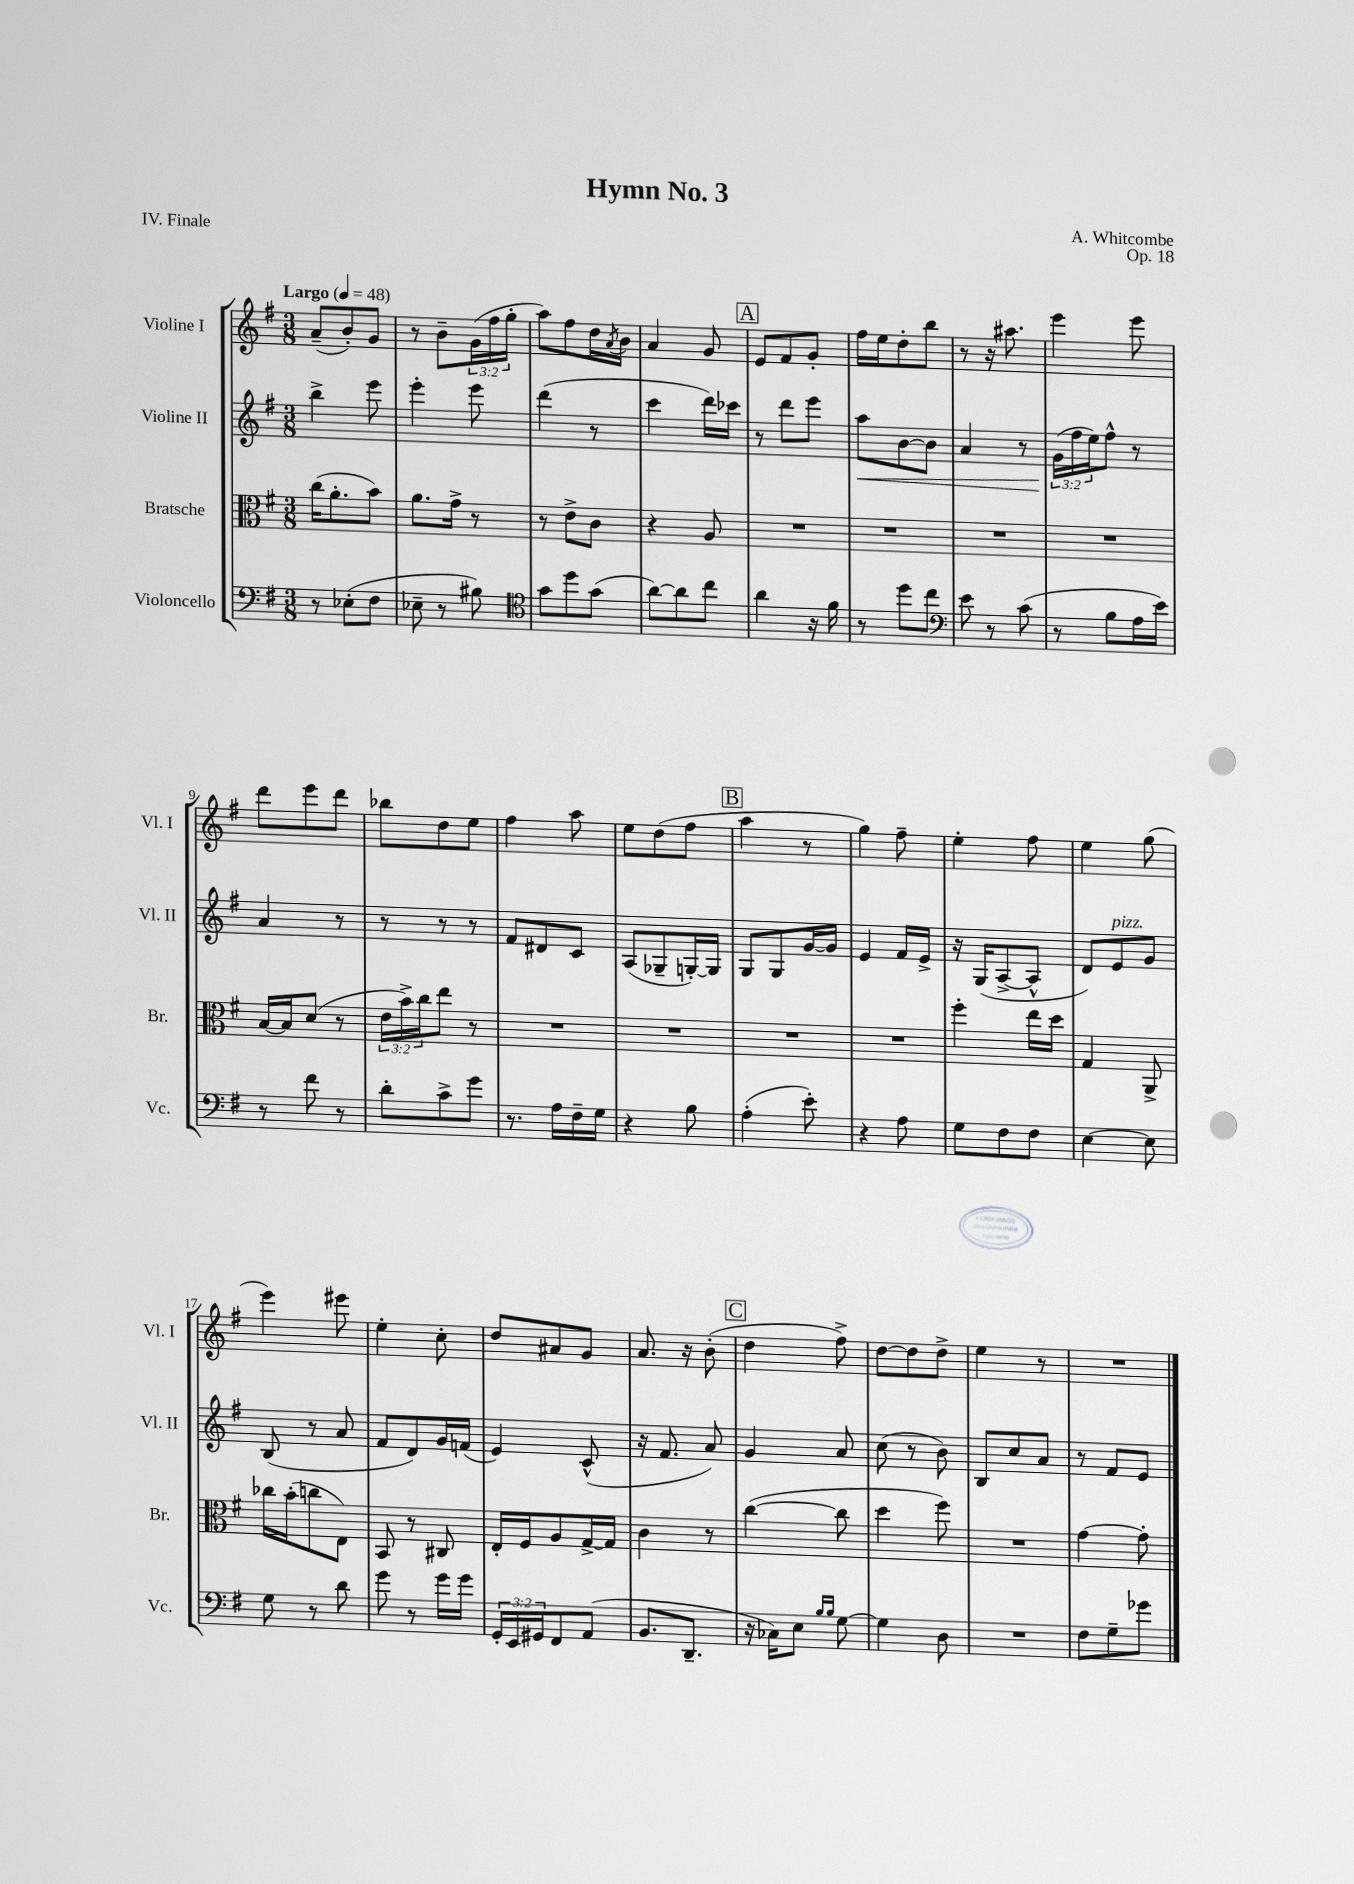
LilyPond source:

\header { title = "Hymn No. 3" composer = "A. Whitcombe" opus = "Op. 18" piece = "IV. Finale" }
<<
\new StaffGroup <<
\new Staff = "s0" \with { instrumentName = "Violine I" shortInstrumentName = "Vl. I" } {
    \clef treble \key g \major \numericTimeSignature \time 3/8 \override Staff.TupletNumber.text = #tuplet-number::calc-fraction-text \tempo "Largo" 4 = 48
    a'8--( b'8-.) g'8 |
    r8 b'8-- \tuplet 3/2 { g'16( fis''16 g''16-. } |
    a''8) fis''8 d''16 \acciaccatura { a'8 } b'16 |
    a'4 g'8 |
    \mark \markup { \box "A" } e'8 fis'8 g'8-. |
    fis''16 e''16 d''8-. b''8 |
    r8 r16 ais''8. |
    e'''4 e'''8 |
    d'''8 e'''8 d'''8 |
    bes''8 d''8 e''8 |
    fis''4 a''8 |
    e''8 d''8( fis''8 |
    \mark \markup { \box "B" } a''4 r8 |
    g''4) fis''8-- |
    e''4-. fis''8 |
    e''4 g''8( |
    e'''4) eis'''8 |
    e''4-. c''8-. |
    d''8 ais'8 g'8 |
    a'8. r16 b'8-.( |
    \mark \markup { \box "C" } d''4 fis''8->) |
    d''8~ d''8 d''8-> |
    e''4 r8 |
    R4. \bar "|." |
}
\new Staff = "s1" \with { instrumentName = "Violine II" shortInstrumentName = "Vl. II" } {
    \clef treble \key g \major \numericTimeSignature \time 3/8 \override Staff.TupletNumber.text = #tuplet-number::calc-fraction-text
    b''4-> e'''8 |
    e'''4-. e'''8 |
    d'''4( r8 |
    c'''4 d'''16) ces'''16 |
    \mark \markup { \box "A" } r8 d'''8 e'''8 |
    a''8\< b'8~ b'8 |
    a'4 r8 |
    \tuplet 3/2 { g'16\!( fis''16 e''16) } fis''8-^ r8 |
    a'4 r8 |
    r8 r8 r8 |
    fis'8 dis'8 c'8 |
    a8( ges8-- g16~-.) g16 |
    \mark \markup { \box "B" } g8 g8 g'16~ g'16 |
    e'4 fis'16 e'16-> |
    r16 g16( a8~-> a8-^ |
    d'8) e'8^\markup { \italic "pizz." } g'8 |
    b8( r8 a'8 |
    fis'8 d'8) g'16 f'16( |
    e'4) c'8-^( |
    r16 fis'8. a'8) |
    \mark \markup { \box "C" } g'4 a'8 |
    c''8( r8 b'8) |
    b8 c''8 a'8 |
    r8 fis'8 e'8 \bar "|." |
}
\new Staff = "s2" \with { instrumentName = "Bratsche" shortInstrumentName = "Br." } {
    \clef alto \key g \major \numericTimeSignature \time 3/8 \override Staff.TupletNumber.text = #tuplet-number::calc-fraction-text
    c''16( a'8.-. b'8) |
    a'8. g'16-> r8 |
    r8 e'8-> c'8 |
    r4 a8 |
    \mark \markup { \box "A" } R4. |
    R4. |
    R4. |
    R4. |
    b16~ b16 d'8( r8 |
    \tuplet 3/2 { e'16 b'16->) c''16 } e''8 r8 |
    R4. |
    R4. |
    \mark \markup { \box "B" } R4. |
    R4. |
    fis''4-. e''16 d''16 |
    g4 a,8-> |
    ces''16 b'16-.( c''8 e8) |
    b,8 r8 cis8 |
    e16-. fis16 a8 g16~-> g16 |
    c'4 r8 |
    \mark \markup { \box "C" } c''4~( c''8 |
    d''4 fis''8) |
    R4. |
    g'4~ g'8-. \bar "|." |
}
\new Staff = "s3" \with { instrumentName = "Violoncello" shortInstrumentName = "Vc." } {
    \clef bass \key g \major \numericTimeSignature \time 3/8 \override Staff.TupletNumber.text = #tuplet-number::calc-fraction-text
    r8 ees8-.( fis8 |
    ees8-- r8 bis8) |
    \clef tenor g'8 d''8 g'8( |
    a'8~) a'8 c''8 |
    \mark \markup { \box "A" } a'4 r16 fis'16 |
    r8 d''8 c''8 |
    \clef bass e'8 r8 c'8( |
    r8 b8 a16 e'16) |
    r8 fis'8 r8 |
    d'8-. c'8-> g'8 |
    r8. a16 fis16-- g16 |
    r4 b8 |
    \mark \markup { \box "B" } a4-.( e'8-.) |
    r4 a8 |
    g8 fis8 fis8 |
    e4~ e8 |
    g8 r8 d'8 |
    g'8 r8 g'16 g'16 |
    \tuplet 3/2 { g,16-. e,16 gis,16 } fis,8 a,8( |
    b,8. d,8.-- |
    \mark \markup { \box "C" } r16 ces16) e8 \grace { b16 b16 } g8~ |
    g4 d8 |
    R4. |
    fis8 g8-- ges'8 \bar "|." |
}
>>
>>
